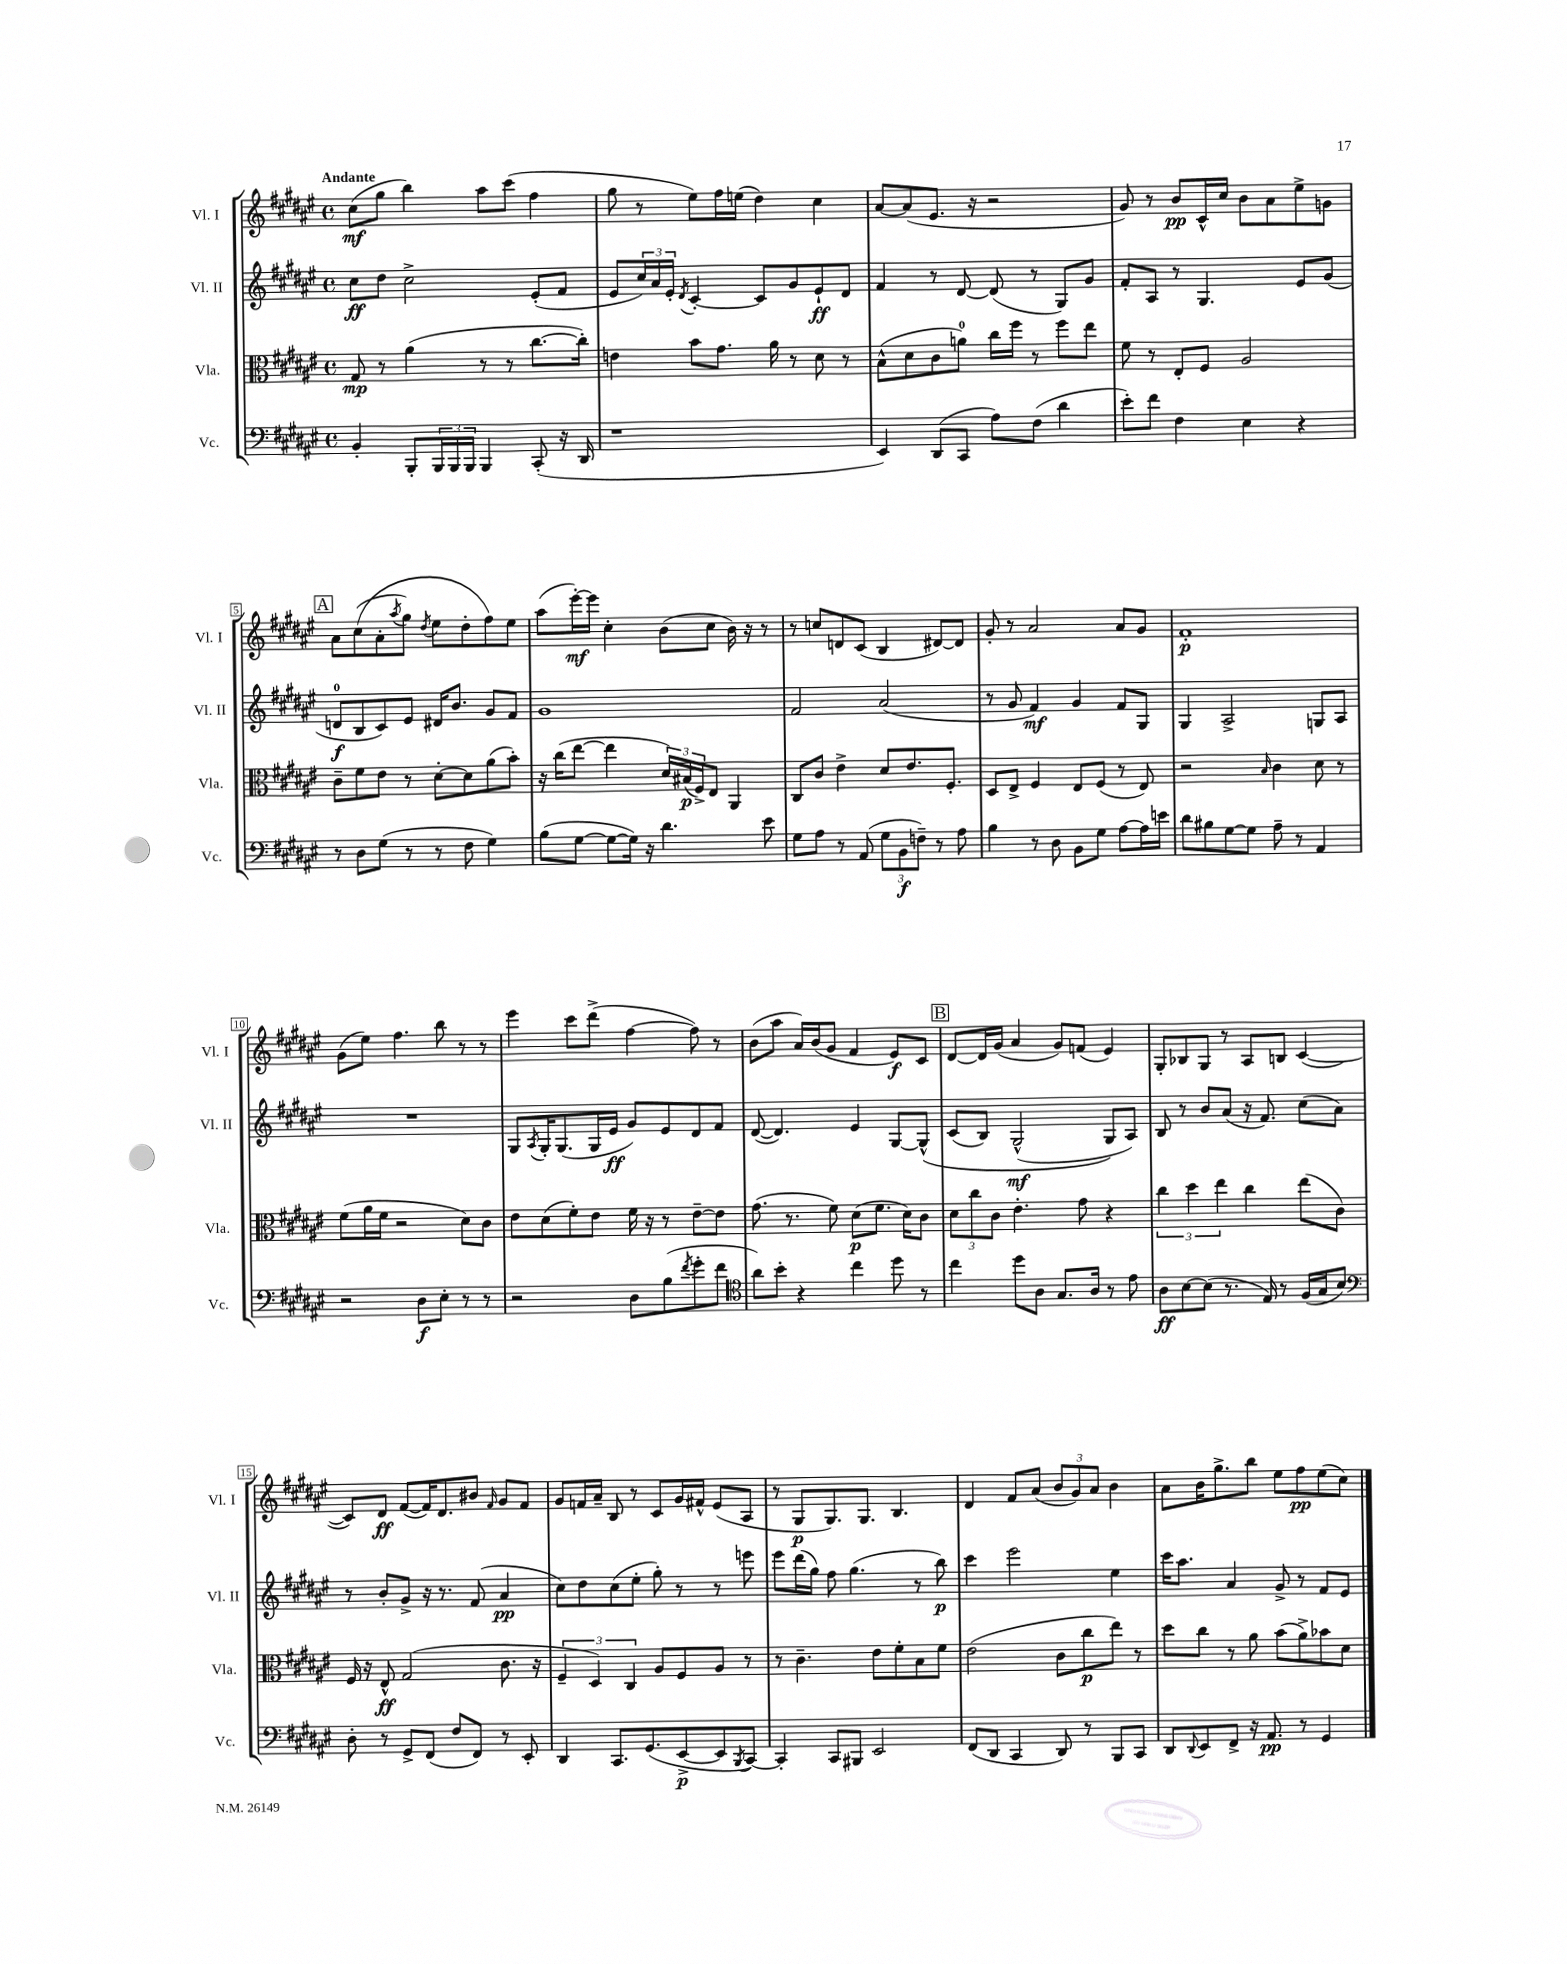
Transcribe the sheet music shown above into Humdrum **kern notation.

**kern	**kern	**kern	**kern
*staff4	*staff3	*staff2	*staff1
*clefF4	*clefC3	*clefG2	*clefG2
*k[f#c#g#d#a#e#]	*k[f#c#g#d#a#e#]	*k[f#c#g#d#a#e#]	*k[f#c#g#d#a#e#]
*M4/4	*M4/4	*M4/4	*M4/4
*met(c)	*met(c)	*met(c)	*met(c)
4BB'	8G#	8cc#	(8cc#
.	8r	8dd#	8gg#
8BBB'	(4a#	2cc#^	4bb)
24BBB	.	.	.
24BBB	.	.	.
24BBB	.	.	.
4BBB	8r	.	8aa#
.	8r	.	(8ccc#
(8CC#'	[8.cc#	(8e#'	4ff#
16r	.	8f#	.
16DD#	16cc#'])	.	.
=	=	=	=
1r	4e	8e#	8gg#
.	.	24cc#)	8r
.	.	24a#	.
.	.	24e#'	.
.	.	8qd#	.
.	8b	[4c#'	8ee#)
.	8.g#	.	16ff#
.	.	.	(16ee
.	.	8c#]	4dd#)
.	16a#	.	.
.	8r	8g#	.
.	8d#	8e#`	4cc#
.	8r	8d#	.
=	=	=	=
4EE#)	(8B^^	4f#	[8a#
.	8d#	.	(8a#]
(8DD#	8c#	8r	8.e#
8CC#	8a)	[8d#	.
.	.	.	16r
8A#)	16cc#	(8d#]	2r
.	16ff#	.	.
(8F#	8r	8r	.
4d#	8ff#	8G#)	.
.	8ee#	8g#	.
=	=	=	=
8e#')	8f#	8f#'	8g#)
8f#	8r	8A#	8r
4F#	8E#'	8r	8b
.	8F#	4.G#	16c#^^
.	.	.	16cc#
4E#	2A#	.	8b
.	.	.	8a#
4r	.	8e#	8ee#^
.	.	(8g#	8g
=	=	=	=
8r	8c#~	8d	8a#
8D#	8f#	8B	&((8cc#
(8G#	8e#	8c#)	8a#'
.	.	.	8qaa#
8r	8r	8e#	8gg#)
.	.	.	8qdd#
8r	[8d#'	16d#	8ee#
.	.	8.b	.
8F#	8d#]	.	8dd#'
4G#)	(8a#	8g#	8ff#&)
.	8b')	8f#	8ee#
=	=	=	=
(8B	16r	1g#	(8aa#
.	(16cc#	.	.
[8G#	[8ee#	.	[16eee#')
.	.	.	16eee#]
8G#_	4ee#]	.	4cc#'
16G#])	.	.	.
16r	.	.	.
4.d#	24d#)	.	(8b
.	(24B#	.	.
.	24F#^)	.	.
.	8E#	.	8cc#
.	4AA#	.	16b)
.	.	.	16r
8e#	.	.	8r
=	=	=	=
8G#	8C#	2f#	8r
8A#	8c#	.	8cc
8r	4e#^	.	8d
(8AA#	.	.	(8c#
12G#	8d#	(2a#	4B
12BB	.	.	.
.	8.e#	.	.
12F~)	.	.	.
8r	.	.	[8d#)
.	8.F#'	.	.
8A#	.	.	8d#]
=	=	=	=
4B	8D#	8r	8g#'
.	8E#^	8g#	8r
8r	4F#	4f#)	2a#
8D#	.	.	.
8BB	8E#	4g#	.
8G#	(8F#	.	.
[8A#	8r	8f#	8a#
16A#]	8E#)	8G#	8g#
16e	.	.	.
=	=	=	=
8d#	2r	4G#	1f#'
8B#	.	.	.
[8G#	.	2A#^	.
8G#]	.	.	.
.	16qqB	.	.
8A#~	4c#	.	.
8r	.	.	.
4AA#	8d#	8G	.
.	8r	8A#	.
=	=	=	=
2r	(8f#	1r	(8g#
.	16a#	.	8ee#)
.	16f#	.	.
.	2r	.	4.ff#
8D#	.	.	.
8E#'	.	.	8bb
8r	8d#)	.	8r
8r	8c#	.	8r
=	=	=	=
2r	8e#	8G#	4eee#
.	.	8qA#	.
.	(8d#	16G#'	.
.	.	(8.G#	.
.	8f#')	.	8ccc#
.	8e#	16G#	(8ddd#^
.	.	16e#	.
8D#	16f#	8g#)	[4ff#
.	16r	.	.
(8B	8r	8e#	.
8qf#	.	.	.
8g#'	[8e#~	8d#	8ff#])
8f#	8e#]	8f#	8r
=	=	=	=
*clefC4	*	*	*
8a#)	(8.g#	([8d#	(8b
8b'	.	4.d#])	8aa#
.	8.r	.	.
4r	.	.	16a#)
.	.	.	(16b
.	8f#)	.	8g#
4cc#	(8d#	4e#	4f#
.	8.f#	.	.
8dd#	.	[8G#	8e#)
.	16d#)	.	.
8r	8c#	&(8G#^^]	8c#
=	=	=	=
4cc#	12d#	(8c#	[8d#
.	12cc#	.	.
.	.	8B)	16d#]
.	12c#	.	.
.	.	.	(16g#
8dd#	4.e#'	(2G#^^	4a#
8A#	.	.	.
8.G#	.	.	8g#)
.	8g#	.	(8f
16A#	.	.	.
8r	4r	8G#&)	4e#)
8e#	.	8A#)	.
=	=	=	=
8A#	6cc#	8B	8G#'
[8B	.	8r	8B-
.	6dd#	.	.
(8B]	.	8b	8G#
.	6ee#	.	.
8.r	.	(8a#	8r
.	4cc#	16r	8A#
16E#)	.	8.f#)	.
8r	.	.	8B
(16F#	(8ee#	(8cc#	([4c#
16G#	.	.	.
8B)	8c#)	8a#)	.
=	=	=	=
*clefF4	*	*	*
8D#'	16F#	8r	8c#])
.	16r	.	.
8r	8E#^^	8b'	8d#
8GG#^	(2G#	8g#^	([8f#
(8FF#	.	16r	16f#])
.	.	8.r	8.d#
8F#	.	.	.
8FF#)	.	(8f#	8b#
.	.	.	16qqf#
8r	8.c#	4a#	8g#
8EE#'	.	.	8f#
.	16r	.	.
=	=	=	=
4DD#	6F#~	8cc#)	8g#
.	.	8dd#	16f
.	6D#)	.	.
.	.	.	16a#~
8.CC#	.	(8cc#	8B
.	6C#	.	.
.	.	8ee#'	8r
(8.GG#	.	.	.
.	8A#	8gg#')	8c#
[8EE#^	8F#	8r	16g#
.	.	.	16f#^^
8EE#]	8A#	8r	(8e#
8qBBB	.	.	.
[8CC#)	8r	8eee	8A#
=	=	=	=
4CC#']	8r	8eee#	8r
.	4.c#~	(16ddd#	8G#
.	.	16gg#)	.
8CC#	.	8ff#	8.G#)
8BBB#	.	(4.gg#	.
.	.	.	8.G#
2EE#	8e#	.	.
.	8f#'	.	4.B
.	8B	8r	.
.	8f#	8bb)	.
=	=	=	=
(8FF#	(2e#	4ccc#	4d#
8DD#	.	.	.
4CC#	.	2eee#	8f#
.	.	.	(8a#
8DD#)	8c#	.	12b
.	.	.	12g#)
8r	8cc#	.	.
.	.	.	12a#
8BBB	8ee#)	4ee#	4b
8CC#	8r	.	.
=	=	=	=
8DD#	8dd#	16ccc#	8a#
.	.	8.aa#	.
8qqDD#	.	.	.
8EE#	8cc#	.	16b
.	.	.	8.gg#^
8FF#^	8r	4a#	.
16r	8a#	.	8bb
8.AA#	.	.	.
.	(8b	8g#^	8ee#
8r	8a#^)	8r	8ff#
4GG#	8b-	8f#	(8ee#
.	8d#	8e#	8cc#)
==	==	==	==
*-	*-	*-	*-
